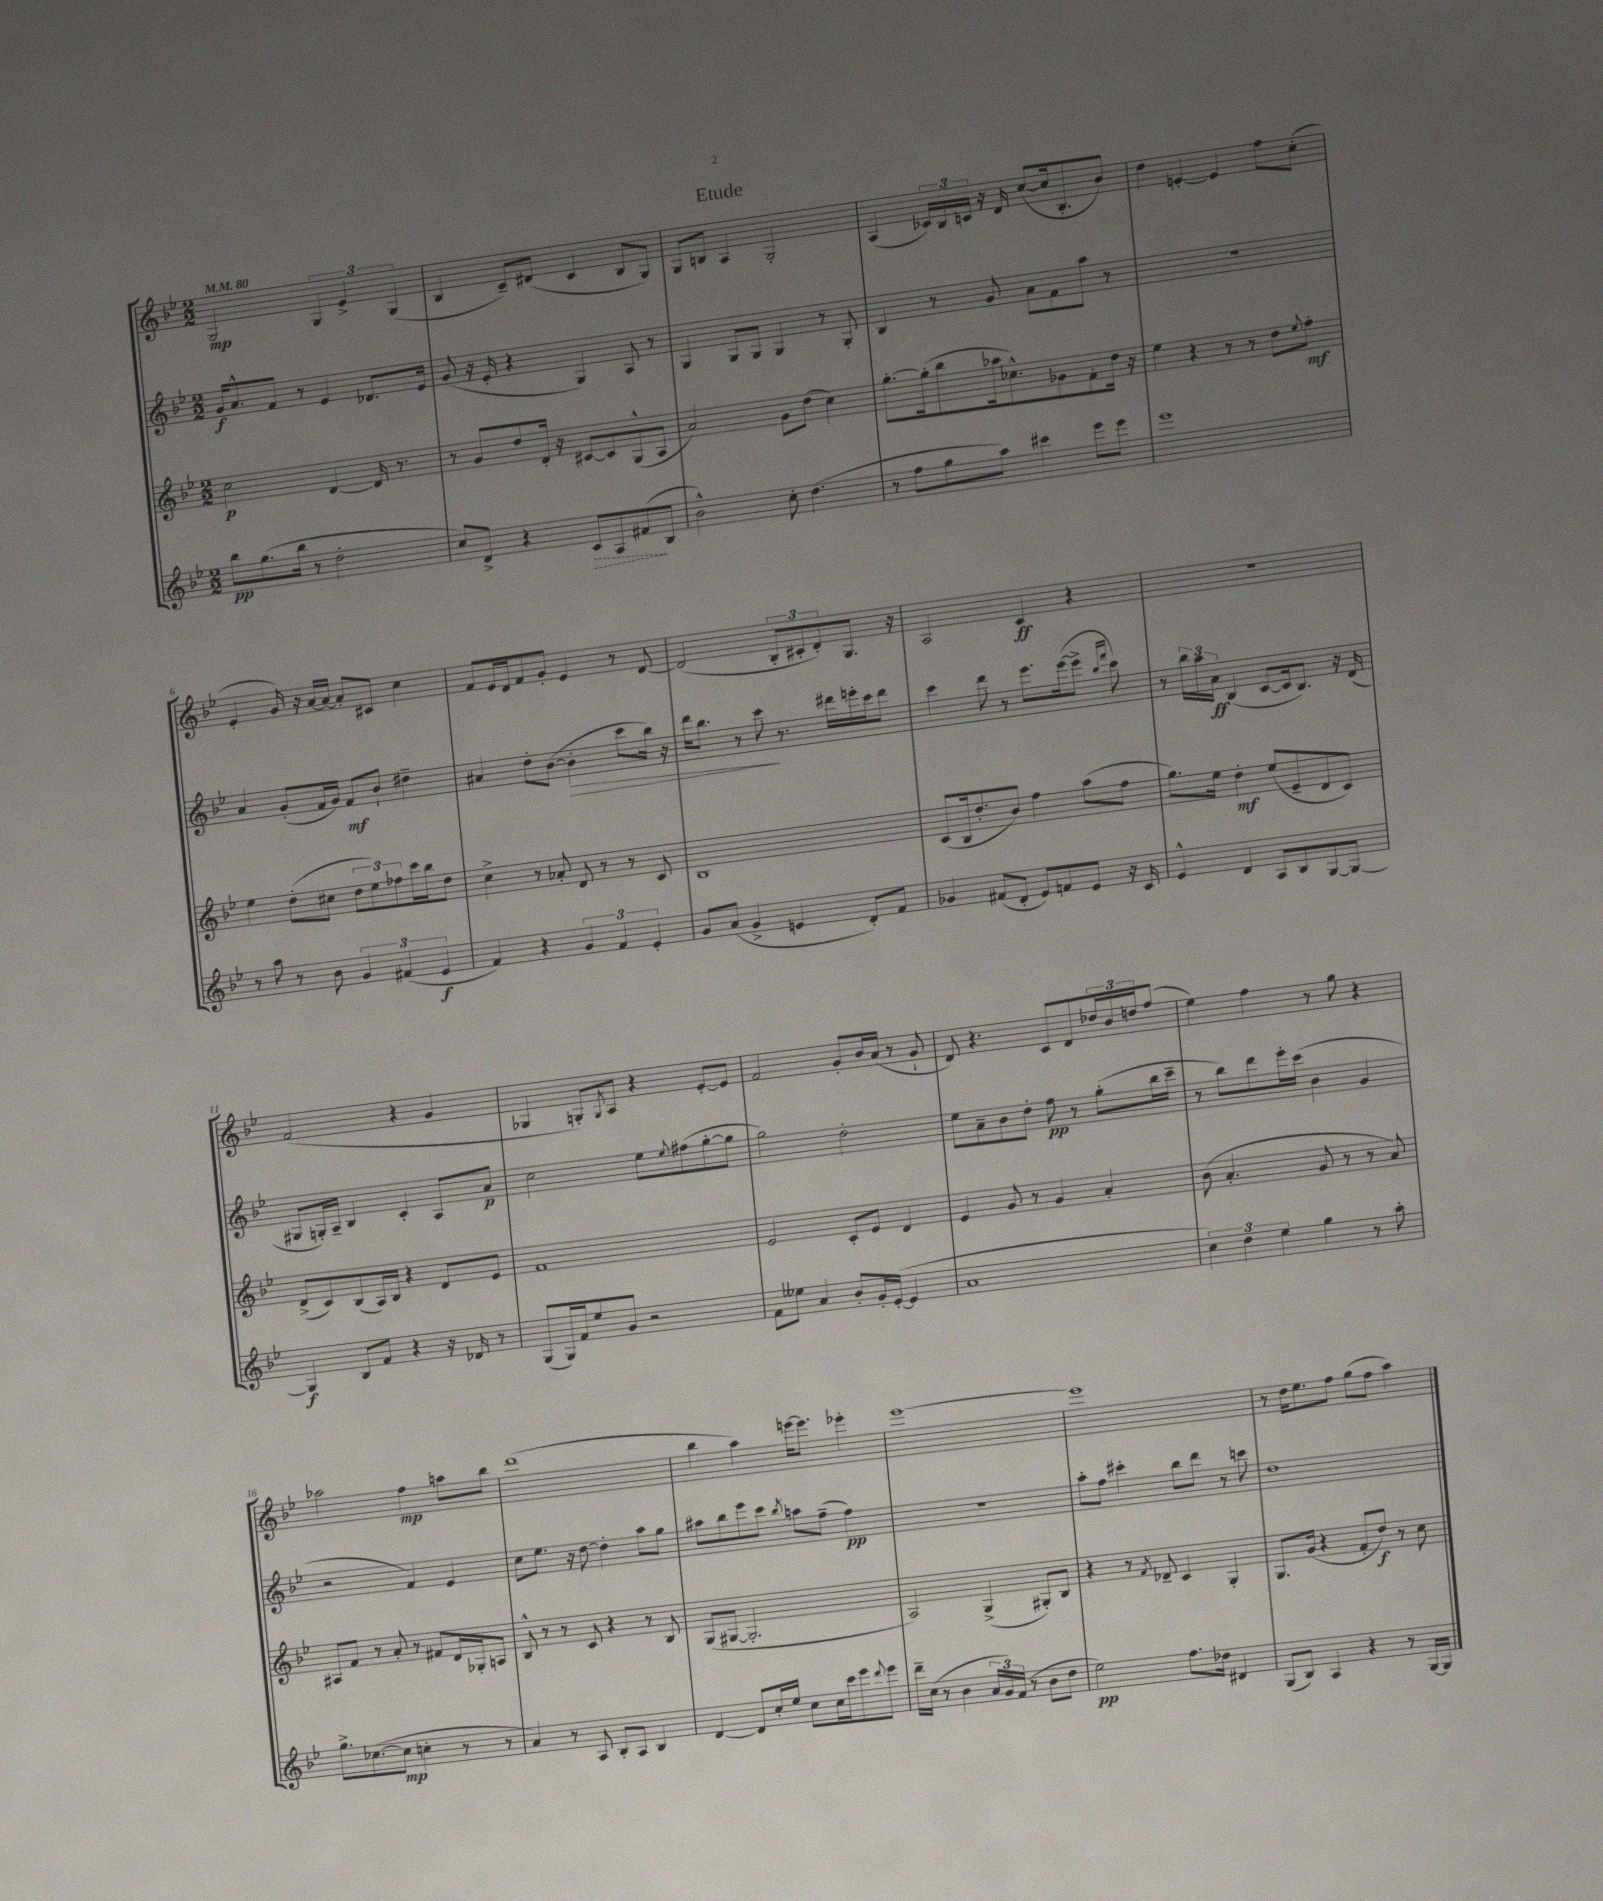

**kern	**kern	**kern	**kern
*staff4	*staff3	*staff2	*staff1
*clefG2	*clefG2	*clefG2	*clefG2
*k[b-e-]	*k[b-e-]	*k[b-e-]	*k[b-e-]
*M2/2	*M2/2	*M2/2	*M2/2
*MM80	*MM80	*MM80	*MM80
8bb-	2cc	16g	2G
.	.	8.a^^	.
(8.gg	.	.	.
.	.	8f	.
16bb-	.	.	.
8r	.	8r	.
2dd'	[4d	4e-	6G
.	.	.	6e-^
.	16d]	8.d-	.
.	8.r	.	.
.	.	.	(6G
.	.	16e-	.
=	=	=	=
8cc)	8r	(8g	4B-
8d^	8g	16r	.
.	.	16e-'	.
4r	8dd	4r	8c~)
.	16d'	.	(8d#
.	16r	.	.
8c	[8c#	4G)	4c
8A	8c#]	.	.
(8f#	(8G^^	8A	8B-
8B-	8A	8r	8G)
=	=	=	=
2b-^^)	2a)	4G	8G
.	.	.	8B
.	.	8G	4A
.	.	8G	.
8cc'	8g	4G	2G'
(4.dd	(8dd	.	.
.	4cc)	8r	.
.	.	8G'	.
=	=	=	=
8r	[8.gg'	4B-	(4A
8ff	.	.	.
.	(16gg']	.	.
8gg	8bb-	8r	24c-)
.	.	.	24B-
.	.	.	24c
8aa)	16aa-	8g	16r
.	8.cc-^^)	.	16d
4ccc#	.	8a	([8cc
.	8g-	8f	16cc]
.	.	.	8.B-'
8eee-	8f'	8aa	.
8eee-	16dd	8r	8b-)
.	16r	.	.
=	=	=	=
1eee-	4ee-	1r	4dd
.	4r	.	[4e'
.	8r	.	4e]
.	8r	.	.
.	8dd	.	8ff
.	8qqee-	.	.
.	8ff'	.	(8cc'
=	=	=	=
8r	4ee-	4a	4e-'
8aa	.	.	.
8r	(8dd'	(8g'	16g)
.	.	.	16r
8b-	8cc#	16f	[16a
.	.	16g)	16a_
6g	12dd	8f	8a']
.	12ee-)	.	.
.	.	8b-`	8c#
(6f#	12ff-	.	.
.	16ccc	4dd#~	4cc
.	16bb-	.	.
6e-	.	.	.
.	8dd	.	.
=	=	=	=
4f)	4cc^	4a#	8f
.	.	.	16e-
.	.	.	16d
4r	8r	8dd'	8f
.	8a-'	([8b-	8g'
6g	8d	4b-']	4e-
.	8r	.	.
6f	.	.	.
.	8r	8ccc	8r
6e-'	.	.	.
.	8c	16bb-)	[8d
.	.	16r	.
=	=	=	=
8g	1B-	16ddd	(2d]
.	.	8.bb-	.
(8a	.	.	.
4g^	.	8r	.
.	.	8ccc	.
4e	.	8.r	12B-'
.	.	.	12c#'
.	.	.	12d')
.	.	16ddd#	.
8d')	.	16eee'	8.G
.	.	16ccc	.
8f	.	8ddd#	.
.	.	.	16r
=	=	=	=
4g-	(8c	4ccc	2A
.	16B-	.	.
.	8.dd'	.	.
(8f#	.	8ddd	.
8d'	8b-)	8r	.
8e-)	4ff	8.eee-	4c
8f	.	.	.
.	.	([16eee-	.
8e-	(8aa	8eee-^]	4r
.	.	16qqbb-	.
.	.	16qqfff	.
16r	8ff	8ccc)	.
16c	.	.	.
=	=	=	=
4e-^^	8.gg)	8r	1r
.	.	24bb-	.
.	.	24aa	.
.	16ee-	.	.
.	.	24a	.
4d	4dd'	(4B-	.
8A	(8ee-	[8c	.
8B-	8e-~	16c]	.
.	.	8.B-)	.
[8G	8d	.	.
8G_	8c)	16r	.
.	.	(16d	.
=	=	=	=
4G]	(8d^	8G#	(2f
.	8c)	16G')	.
.	.	16A~	.
8B-	(8B-	4B-	.
8f	16A)	.	.
.	16B-	.	.
4r	4r	4c'	4r
16r	8d	8A	4g
16d-	.	.	.
8r	8e-	8a	.
=	=	=	=
(8G	1f	2cc	4G-
16G)	.	.	.
16f	.	.	.
8ee-	.	.	8G')
.	.	.	8qG
8g	.	.	8A
2r	.	8ee-	4r
.	.	8qqee-	.
.	.	(8ff#	.
.	.	[8gg'	[8e-'
.	.	8gg]	8e-]
=	=	=	=
8f	2e-	2gg)	2f
8ee--	.	.	.
4a	.	.	.
8b-'	8c'	2dd'	8g'
16g'	8e-	.	16b-
([16e-'	.	.	(16a
4e-]	4d	.	8r
.	.	.	8g`
=	=	=	=
1a	4e-	8ee-	8d)
.	.	8a~	4.r
.	8g	8b-	.
.	8r	8dd'	.
.	4g	8ff	8c
.	.	8r	8d
.	4a'	(8gg'	24dd-
.	.	.	24b-
.	.	.	24dd
.	.	16bb-	(8ff
.	.	16ccc~	.
=	=	=	=
6cc)	(8b-	8r	4ee-)
.	4.a'	8bb-)	.
6dd	.	.	.
.	.	8ddd	4ff
6ee-	.	.	.
.	.	16eee-'	.
.	.	(16ccc	.
4gg	8g	4b-	8r
.	8r	.	8gg
8r	8r	4g	4r
8aa'	8a)	.	.
=	=	=	=
8.gg^	8A#	2r	2aa-
.	8f	.	.
([8.cc-	.	.	.
.	8r	.	.
8cc-]	8a'	.	.
4cc'	8r	4f)	4ff
.	8f#	.	.
8r	16d	4e-	8aa
.	16G-'	.	.
8r	8A	.	8bb-
=	=	=	=
4a)	8B-^^	8cc	(1ddd
.	8r	8.ee-	.
8r	8r	.	.
.	.	16r	.
8A	8c	[8dd	.
8B-'	4r	4dd']	.
8A	.	.	.
4B-	8r	8aa	.
.	8B-	8gg	.
=	=	=	=
[4d	(8G	8aa#	4bb-
.	[8G#	8bb-	.
8d]	2.G#']	8eee-	4aa)
16cc'	.	8ccc	.
16ee-	.	.	.
.	.	8qbb-	.
8cc	.	8aa	[16eee
.	.	.	8.eee]
16cc	.	(8ff~	.
16ccc	.	.	.
8eee-	.	4ff)	4eee-'
8qqddd	.	.	.
8eee-	.	.	.
=	=	=	=
16ddd~	2A)	1r	[1eee-
(16cc	.	.	.
8r	.	.	.
4b-	.	.	.
24a	(4G^	.	.
24g)	.	.	.
(24f	.	.	.
8r	.	.	.
8b-	8G#')	.	.
8dd	8B-	.	.
=	=	=	=
2ee-)	4r	8aa'	1eee-]
.	.	8ff	.
.	8r	4ccc#'	.
.	8qf	.	.
.	8d-~	.	.
8.ff	4c	8bb-	.
.	.	8ddd	.
16dd-	.	.	.
4d#	4G'	8r	.
.	.	8ccc	.
=	=	=	=
(8G	8.G	1dd	8r
8B-)	.	.	16dd
.	(16g	.	8.ee-
4A	4r	.	.
.	.	.	8ff
4r	8f'	.	(8gg
.	8dd)	.	8ff
8r	8r	.	4aa)
[16G	8cc	.	.
16G]	.	.	.
==	==	==	==
*-	*-	*-	*-
